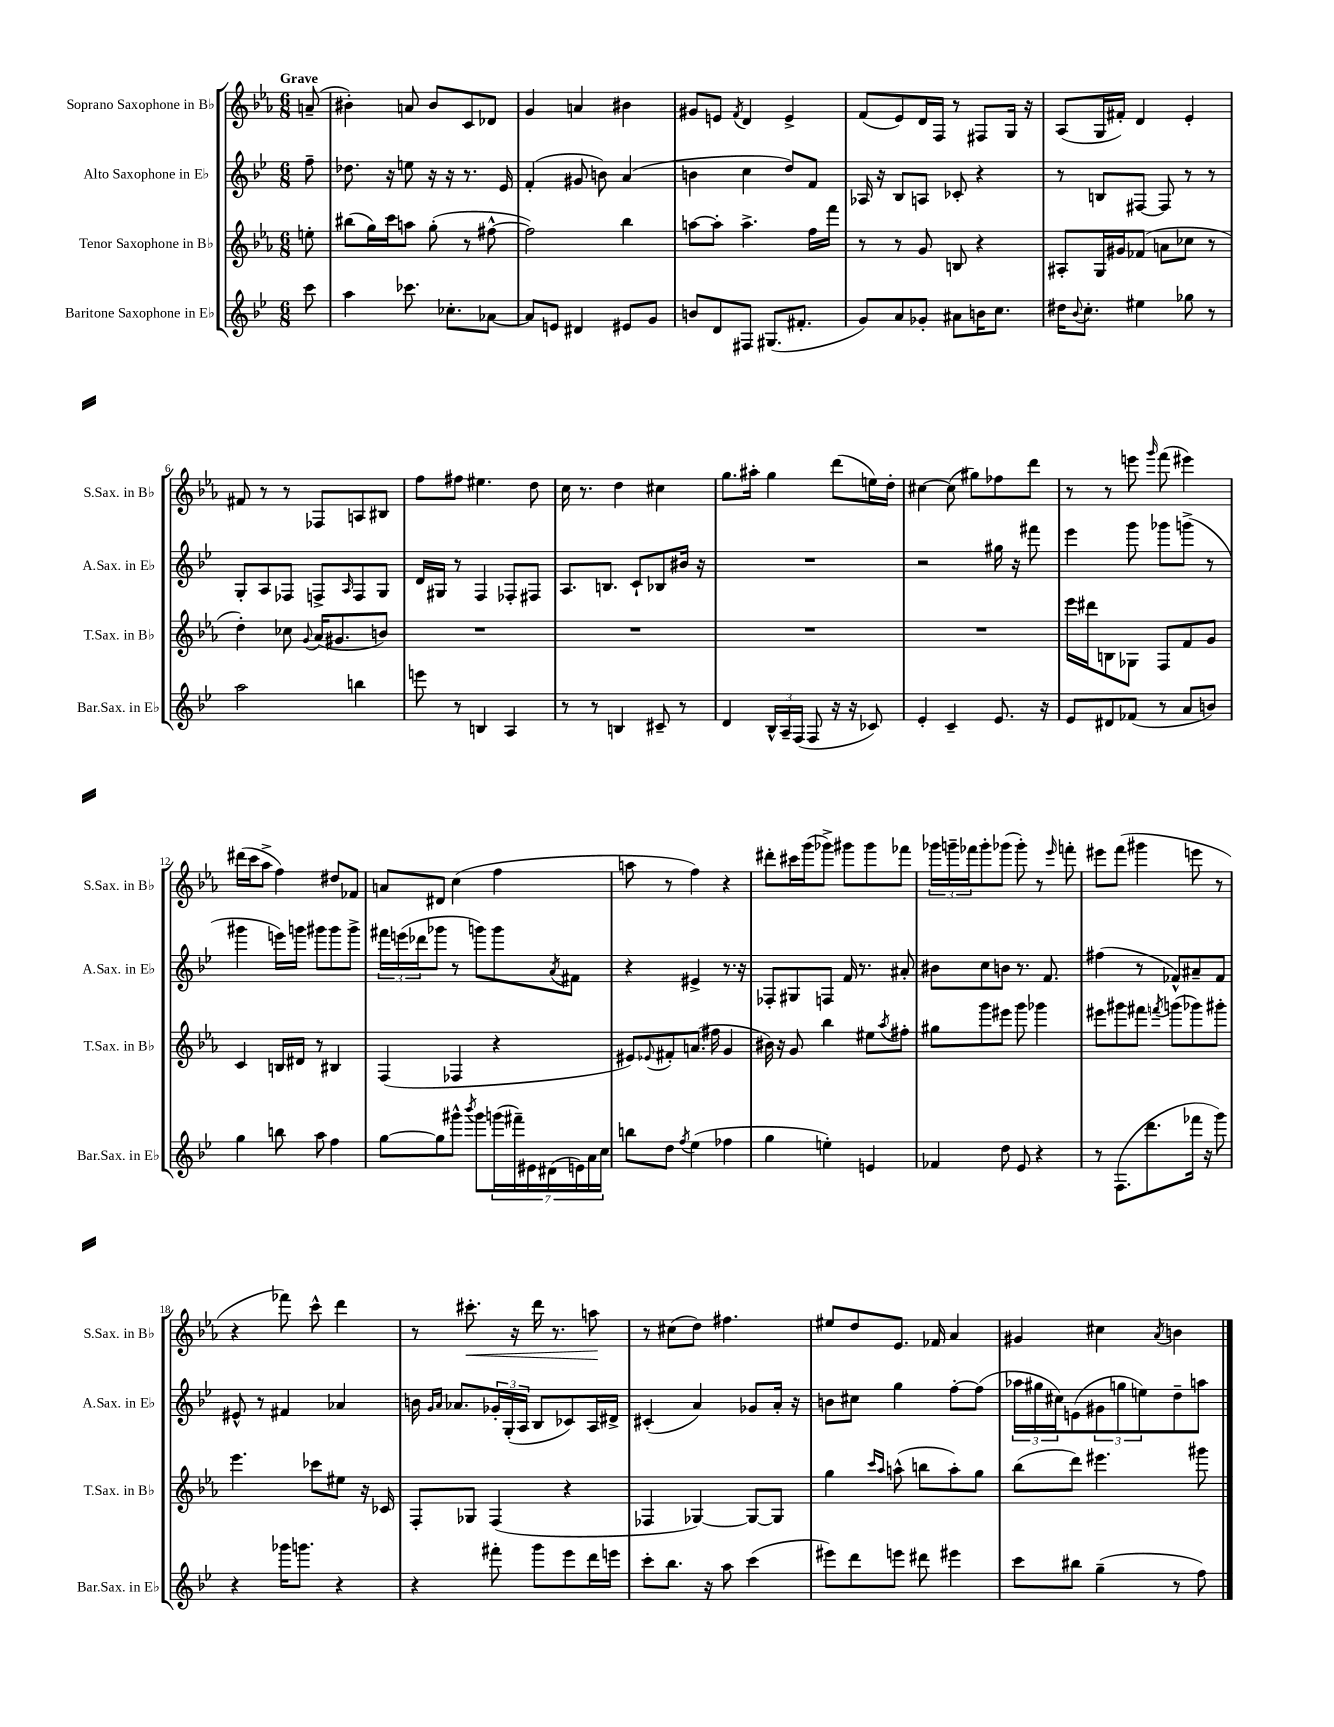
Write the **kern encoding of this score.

**kern	**kern	**kern	**kern
*staff4	*staff3	*staff2	*staff1
*clefG2	*clefG2	*clefG2	*clefG2
*k[b-e-]	*k[b-e-a-]	*k[b-e-]	*k[b-e-a-]
*M6/8	*M6/8	*M6/8	*M6/8
8ccc	8ee'	8ff~	(8a~
=	=	=	=
4aa	(8bb#	8.dd-	4b#')
.	16gg)	.	.
.	16ccc	16r	.
8.ccc-	8aa	8ee	8a
.	(8gg'	16r	8b#
8.cc-'	.	16r	.
.	8r	8.r	8c
[8a-	[8ff#^^	.	8d-
.	.	16e-	.
=	=	=	=
8a-]	2ff#])	(4f'	4g
8e	.	.	.
4d#	.	8g#	4a
.	.	8b)	.
8e#	4bb-	(4a	4b#
8g	.	.	.
=	=	=	=
8b	[8aa	4b	8g#
8d	8aa']	.	8e
.	.	.	8qf
8F#	4.aa^	4cc	4d
(8.G#	.	.	.
.	.	8dd)	4e^
8.f#'	.	.	.
.	16ff	8f	.
.	16fff	.	.
=	=	=	=
8g)	8r	16A-	(8f
.	.	16r	.
8a	8r	8B-	8e-)
8g-'	8g	8A	16d
.	.	.	16F
8a#	8B	8c-'	8r
16b	4r	4r	8F#
8.cc	.	.	.
.	.	.	16G
.	.	.	16r
=	=	=	=
16dd#	8A#'	8r	(8A-
8qqb-	.	.	.
8.cc'	.	.	.
.	16G	8B	16G
.	16g#	.	16f#')
4ee#	(8f-	[8F#	4d
.	8a	8F#]	.
8gg-	8cc-	8r	4e-'
8r	8r	8r	.
=	=	=	=
2aa	4dd')	8G'	8f#
.	.	8A	8r
.	8cc-	8F-	8r
.	8qqg	.	.
.	(16a-	8F^	8F-
.	8.g#	.	.
.	.	16qqA	.
4bb	.	8F	8A
.	8b)	8G	8B#
=	=	=	=
8eee	2.r	16d	8ff
.	.	16G#	.
8r	.	8r	8ff#
4B	.	4F	4.ee#
4A	.	8F-'	.
.	.	8F#	8dd
=	=	=	=
8r	2.r	8.A	16cc
.	.	.	8.r
8r	.	.	.
.	.	8.B	.
4B	.	.	4dd
.	.	8c`	.
8c#~	.	8B-	4cc#
8r	.	16b#	.
.	.	16r	.
=	=	=	=
4d	2.r	2.r	8.gg
.	.	.	16aa#'
24B-^^	.	.	4gg
24A~	.	.	.
(24F	.	.	.
8F	.	.	.
16r	.	.	(8ddd
16r	.	.	.
8c-)	.	.	16ee)
.	.	.	16dd'
=	=	=	=
4e-'	2.r	2r	[4cc#
4c~	.	.	(8cc#]
.	.	.	8gg#)
8.e-	.	16gg#	8ff-
.	.	16r	.
.	.	8fff#	8ddd
16r	.	.	.
=	=	=	=
8e-	16eee-	4eee-	8r
.	16ddd#	.	.
8d#	8B	.	8r
(8f-	8G-	8ggg	8eee
.	.	.	16qqggg
8r	8F	8ggg-	(8fff
8a	8f	(8ggg^	4eee#)
8b)	8g	8r	.
=	=	=	=
4gg	4c	4ggg#	(16ddd#
.	.	.	16ccc
.	.	.	8aa-^
8bb	16B	16eee)	4ff)
.	16d#	16ggg	.
8aa	8r	8ggg#	.
4ff	4B#	8ggg#	8dd#
.	.	8ggg#^	8f-
=	=	=	=
[8gg	(4F	24fff#	8a
.	.	(24eee	.
.	.	24ddd-	.
8gg]	.	8ggg-	8d#
8ggg#^^	4F-	8r	(4cc
8qbbb-	.	.	.
8ggg#	.	8ggg)	.
(28ggg	4r	8ggg	4ff
28fff#~)	.	.	.
28e#	.	.	.
(28d#	.	.	.
.	.	8qa	.
.	.	8f#	.
28e)	.	.	.
28a	.	.	.
28cc	.	.	.
=	=	=	=
8bb	8e#)	4r	8aa
.	8qqe-	.	.
8dd	8f#'	.	8r
8qff	.	.	.
(4ee-	(8.a	4e#^	4ff)
.	16ff#	.	.
4ff-	4g	8.r	4r
.	.	16r	.
=	=	=	=
4gg	16b#)	8F-'	8ddd#'
.	16r	.	.
.	8g	8G#	16ccc#
.	.	.	(16ggg
4ee')	4bb-	8F	8ggg-^)
.	.	16f	8ggg#
.	.	8.r	.
4e	8ee#	.	8ggg#
.	8qaa-	.	.
.	8ff#'	8a#'	8fff-
=	=	=	=
4f-	8gg#	8b#	24ggg-
.	.	.	24ggg~
.	.	.	24fff-
.	8ggg	8cc	8ggg'
8dd	8eee#	8b	(8ggg-
8e-	8ggg	8.r	8ggg-')
4r	4ggg-	.	8r
.	.	8.f	.
.	.	.	16qqeee-
.	.	.	8fff'
=	=	=	=
8r	8eee#	(4ff#	8eee#
(8.F	8ggg#	.	(8fff
.	8fff#	8r	4ggg#
8.ddd	.	.	.
.	8qfff	.	.
.	(8ggg	8f-^^)	.
16fff-	8ggg-)	8a#~	8eee
16r	.	.	.
8ggg)	8ggg#'	8f-	8r
=	=	=	=
4r	4.eee-	8e#^^	4r
.	.	8r	.
16ggg-	.	4f#	8fff-)
8.ggg	.	.	.
.	8ccc-	.	8ccc^^
4r	8ee#	4a-	4ddd
.	16r	.	.
.	16c-	.	.
=	=	=	=
4r	8F'	16b	8r
.	.	16qqg	.
.	.	16qqa	.
.	.	8.a-	.
.	8G-	.	8.ccc#'
8fff#'	(4F	24g-'	.
.	.	(24G'	.
.	.	.	16r
.	.	24A	.
8ggg	.	8B-	16ddd
.	.	.	8.r
8eee-	4r	8c-)	.
16ddd	.	16A	8aa
16eee	.	16d#^	.
=	=	=	=
8ccc'	4F-	(4c#'	8r
8.bb-	.	.	(8cc#
.	[4G-)	4a)	8dd)
16r	.	.	.
8aa	.	.	4.ff#
(4ccc	8G-_	8g-	.
.	8G-]	16a'	.
.	.	16r	.
=	=	=	=
8eee#)	4gg	8b	8ee#
8ddd	.	8cc#	8dd
.	16qqccc	.	.
.	16qqaa-	.	.
8eee	(8aa^^	4gg	8.e-
8ddd#	8bb	.	.
.	.	.	16f-
4eee#	8aa')	[8ff'	4a-
.	8gg	(8ff]	.
=	=	=	=
8ccc	(8bb-	24aa-	4g#
.	.	24gg#	.
.	.	24cc#)	.
8bb#	8ddd)	(8e	.
(4gg~	4.eee#	12g#	4cc#
.	.	12gg	.
.	.	12ee)	.
.	.	.	8qa-
8r	.	8dd~	4b
8ff)	8ggg#	8aa	.
==	==	==	==
*-	*-	*-	*-
